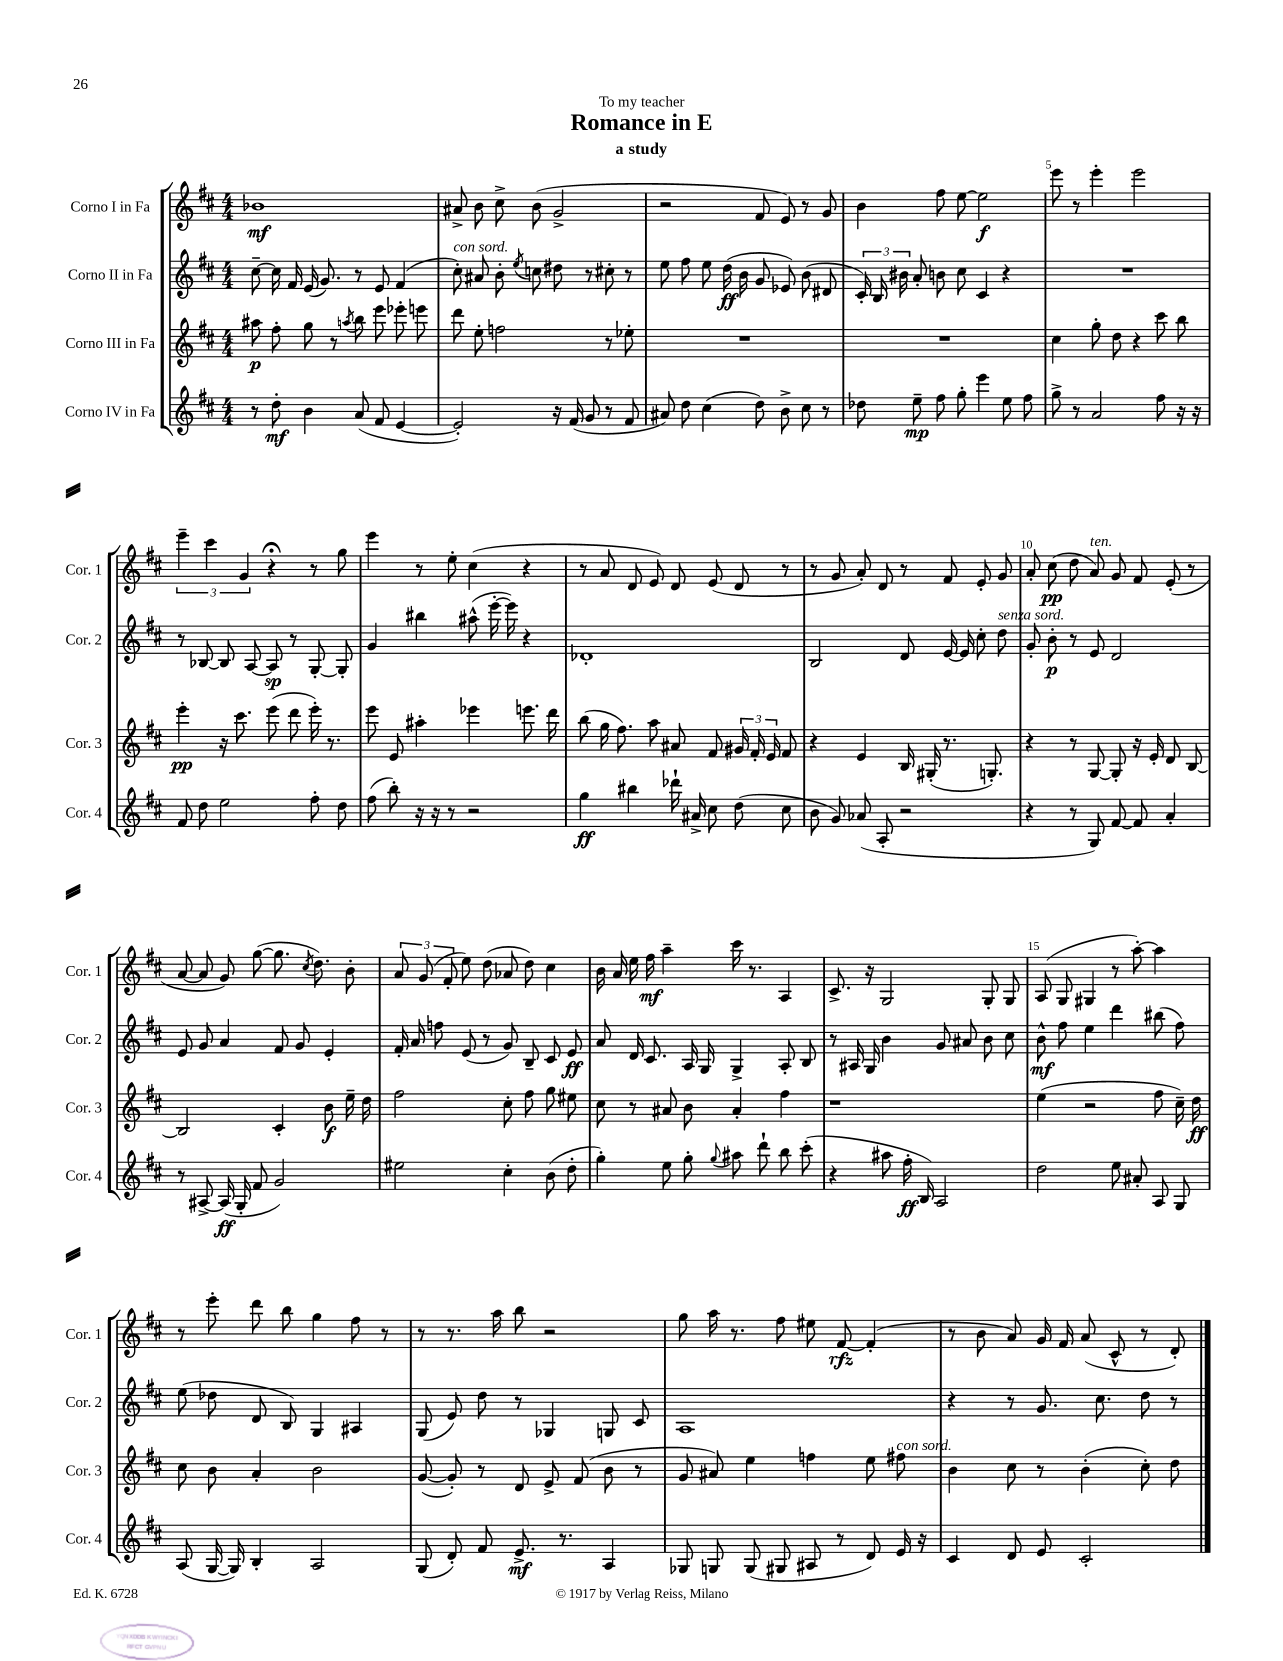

**kern	**kern	**kern	**kern
*staff4	*staff3	*staff2	*staff1
*clefG2	*clefG2	*clefG2	*clefG2
*k[f#c#]	*k[f#c#]	*k[f#c#]	*k[f#c#]
*M4/4	*M4/4	*M4/4	*M4/4
8r	8aa#\	[8cc#~\	1b-
8dd'\	8ff#'\	16cc#\]	.
.	.	16f#/	.
4b\	8gg\	(16e/	.
.	.	8.g/)	.
.	8r	.	.
.	8qaa/	.	.
(8a/	8bb\	8r	.
8f#/	8eee\	8e/	.
[4e/	8eee-'\	(4f#/	.
.	8eee\	.	.
=	=	=	=
2e'/])	8ddd\	8cc#'\)	8a#^/
.	8ee'\	8a#/	8b\
.	2ff\	8b'\	8cc#^\
.	.	8qee/	.
.	.	8cc\	(8b\
16r	.	8dd#\	2g^/
(16f#/	.	.	.
8g/	.	8r	.
8r	8r	8cc#'\	.
8f#/	8ee-'\	8r	.
=	=	=	=
8a#/)	1r	8ee\	2r
8dd\	.	8ff#\	.
(4cc#\	.	8ee\	.
.	.	(16dd\	.
.	.	16b\	.
8dd\)	.	8g/	8f#/
8b^\	.	8e-/)	8e/)
8cc#\	.	(8b\	8r
8r	.	8d#/	8g/
=	=	=	=
8dd-\	1r	24c#'/)	4b\
.	.	24B/	.
.	.	24b#\	.
8ee~\	.	8a'/	.
8ff#\	.	8b\	8ff#\
8gg'\	.	8cc#\	[8ee\
4eee\	.	4c#/	2ee\]
8ee\	.	4r	.
8ff#\	.	.	.
=	=	=	=
8gg^\	4cc#\	1r	8eee\
8r	.	.	8r
2a/	8gg'\	.	4eee'\
.	8dd\	.	.
.	4r	.	2eee\
8ff#\	8ccc#\	.	.
16r	8bb\	.	.
16r	.	.	.
=	=	=	=
8f#/	4eee'\	8r	6eee~\
8dd\	.	[8B-/	.
.	.	.	6ccc#\
2ee\	16r	8B-/]	.
.	8.ccc#\	.	.
.	.	.	6g/
.	.	[8A/	.
.	(8eee\	8A/]	4r;
.	8ddd\	8r	.
8ff#'\	16eee'\)	[8G'/	8r
.	8.r	.	.
8dd\	.	8G'/]	8gg\
=	=	=	=
(8ff#\	8eee\	4g/	4eee\
8bb'\)	8e/	.	.
16r	4aa#'\	4bb#\	8r
16r	.	.	.
8r	.	.	8ee'\
2r	4eee-\	(8aa#^^\	(4cc#\
.	.	[16eee'\	.
.	.	16eee\])	.
.	8.eee\	4r	4r
.	16ddd\	.	.
=	=	=	=
4gg\	(8bb\	1d-'	8r
.	16gg\	.	8a/
.	8.ff#\)	.	.
4bb#\	.	.	8d/
.	8aa\	.	8e/)
16ddd-`\	8a#/	.	8d/
16a#^/	.	.	.
8cc#\	8f#/	.	(8e/
(8dd\	24g#/	.	8d/
.	24f#'/	.	.
.	24e/	.	.
8cc#\	8f#/	.	8r
=	=	=	=
8b\	4r	2B/	8r
8g/)	.	.	8g/
(8a-/	4e/	.	8a'/)
8A'/	.	.	8d/
2r	16B/	8d/	8r
.	(16G#'/	.	.
.	8.r	[16e/	8f#/
.	.	16e/]	.
.	.	8cc#'\	8e'/
.	8.G'/)	.	.
.	.	8dd\	8g/
=	=	=	=
4r	4r	8g'/	8a'/
.	.	8b'\	(8cc#\
8r	8r	8r	8dd\
8G/)	[8G/	8e/	8a/)
[8f#/	8G'/]	2d/	8g/
8f#/]	16r	.	8f#/
.	16e'/	.	.
4a'/	8d/	.	(8e'/
.	[8B/	.	8r
=	=	=	=
8r	2B/]	8e/	[8a/
[8A#^/	.	8g/	8a/]
(16A#/]	.	4a/	8g/)
16G'/	.	.	.
8f#/	.	.	([8gg\
2g/)	4c#'/	8f#/	8.gg\]
.	.	8g/	.
.	.	.	8qcc#/
.	.	.	8.dd\)
.	8b\	4e'/	.
.	16ee~\	.	8b'\
.	16dd\	.	.
=	=	=	=
2ee#\	2ff#\	16f#'/	12a/
.	.	16a/	.
.	.	.	(12g/
.	.	8ff\	.
.	.	.	12f#'/
.	.	(8e/	8ee\)
.	.	8r	(8dd\
4cc#'\	8cc#'\	8g/)	8a-/
.	8ff#\	8B~/	8dd\)
(8b\	8gg\	8c#/	4cc#\
8dd'\	8ee#\	8e/	.
=	=	=	=
4gg'\)	8cc#\	8a/	16b\
.	.	.	16a/
.	8r	16d/	16ee\
.	.	8.c#/	16ff#\
8ee\	8a#/	.	4aa~\
8gg'\	8b\	16A/	.
.	.	16G/	.
8qqgg/	.	.	.
8aa#\	4a#'/	4G^/	16ccc#\
.	.	.	8.r
8ddd`\	.	.	.
8bb\	4ff#\	8A'/	4A/
(8ccc#'\	.	8B/	.
=	=	=	=
4r	1r	8r	8.c#^/
.	.	16A#/	.
.	.	16G/	16r
8aa#\	.	4b\	2G/
16ff#'\	.	.	.
16B/)	.	.	.
2A/	.	8g/	.
.	.	8a#/	.
.	.	8b\	8G'/
.	.	8cc#\	8G/
=	=	=	=
2dd\	(4ee\	8b^^\	(8A/
.	.	8ff#\	8G/
.	2r	4ee\	4G#/
8ee\	.	4ddd\	8r
8a#'/	.	.	[8aa'\)
8A/	8ff#\	(8bb#\	4aa\]
8G/	16cc#~\)	8ff#\)	.
.	16dd\	.	.
=	=	=	=
(8A/	8cc#\	(8ee\	8r
[16G/	8b\	8dd-\	8eee'\
16G/])	.	.	.
4B'/	4a'/	8d/	8ddd\
.	.	8B/)	8bb\
2A/	2b\	4G/	4gg\
.	.	4A#/	8ff#\
.	.	.	8r
=	=	=	=
(8G/	([8g/	(8G/	8r
8d'/)	8g'/])	8e/)	8.r
8f#/	8r	8dd\	.
.	.	.	16aa\
8.e^/	8d/	8r	8bb\
.	8e^/	4G-/	2r
8.r	.	.	.
.	(8f#/	.	.
4A/	8b\	8G/	.
.	8r	8c#/	.
=	=	=	=
8G-/	8g/	1A	8gg\
8G/	8a#/)	.	16aa\
.	.	.	8.r
(8G/	4ee\	.	.
8G#/	.	.	8ff#\
8A#/	4ff\	.	8ee#\
8r	.	.	[8f#/
8d/)	8ee\	.	(4f#'/]
16e/	8ff#\	.	.
16r	.	.	.
=	=	=	=
4c#/	4b\	4r	8r
.	.	.	8b\
8d/	8cc#\	8r	8a/)
8e/	8r	8.g/	16g/
.	.	.	16f#/
2c#'/	(4b'\	.	(8a/
.	.	8.cc#\	.
.	.	.	8c#^^/
.	8cc#'\)	8dd\	8r
.	8dd\	8r	8d'/)
==	==	==	==
*-	*-	*-	*-
